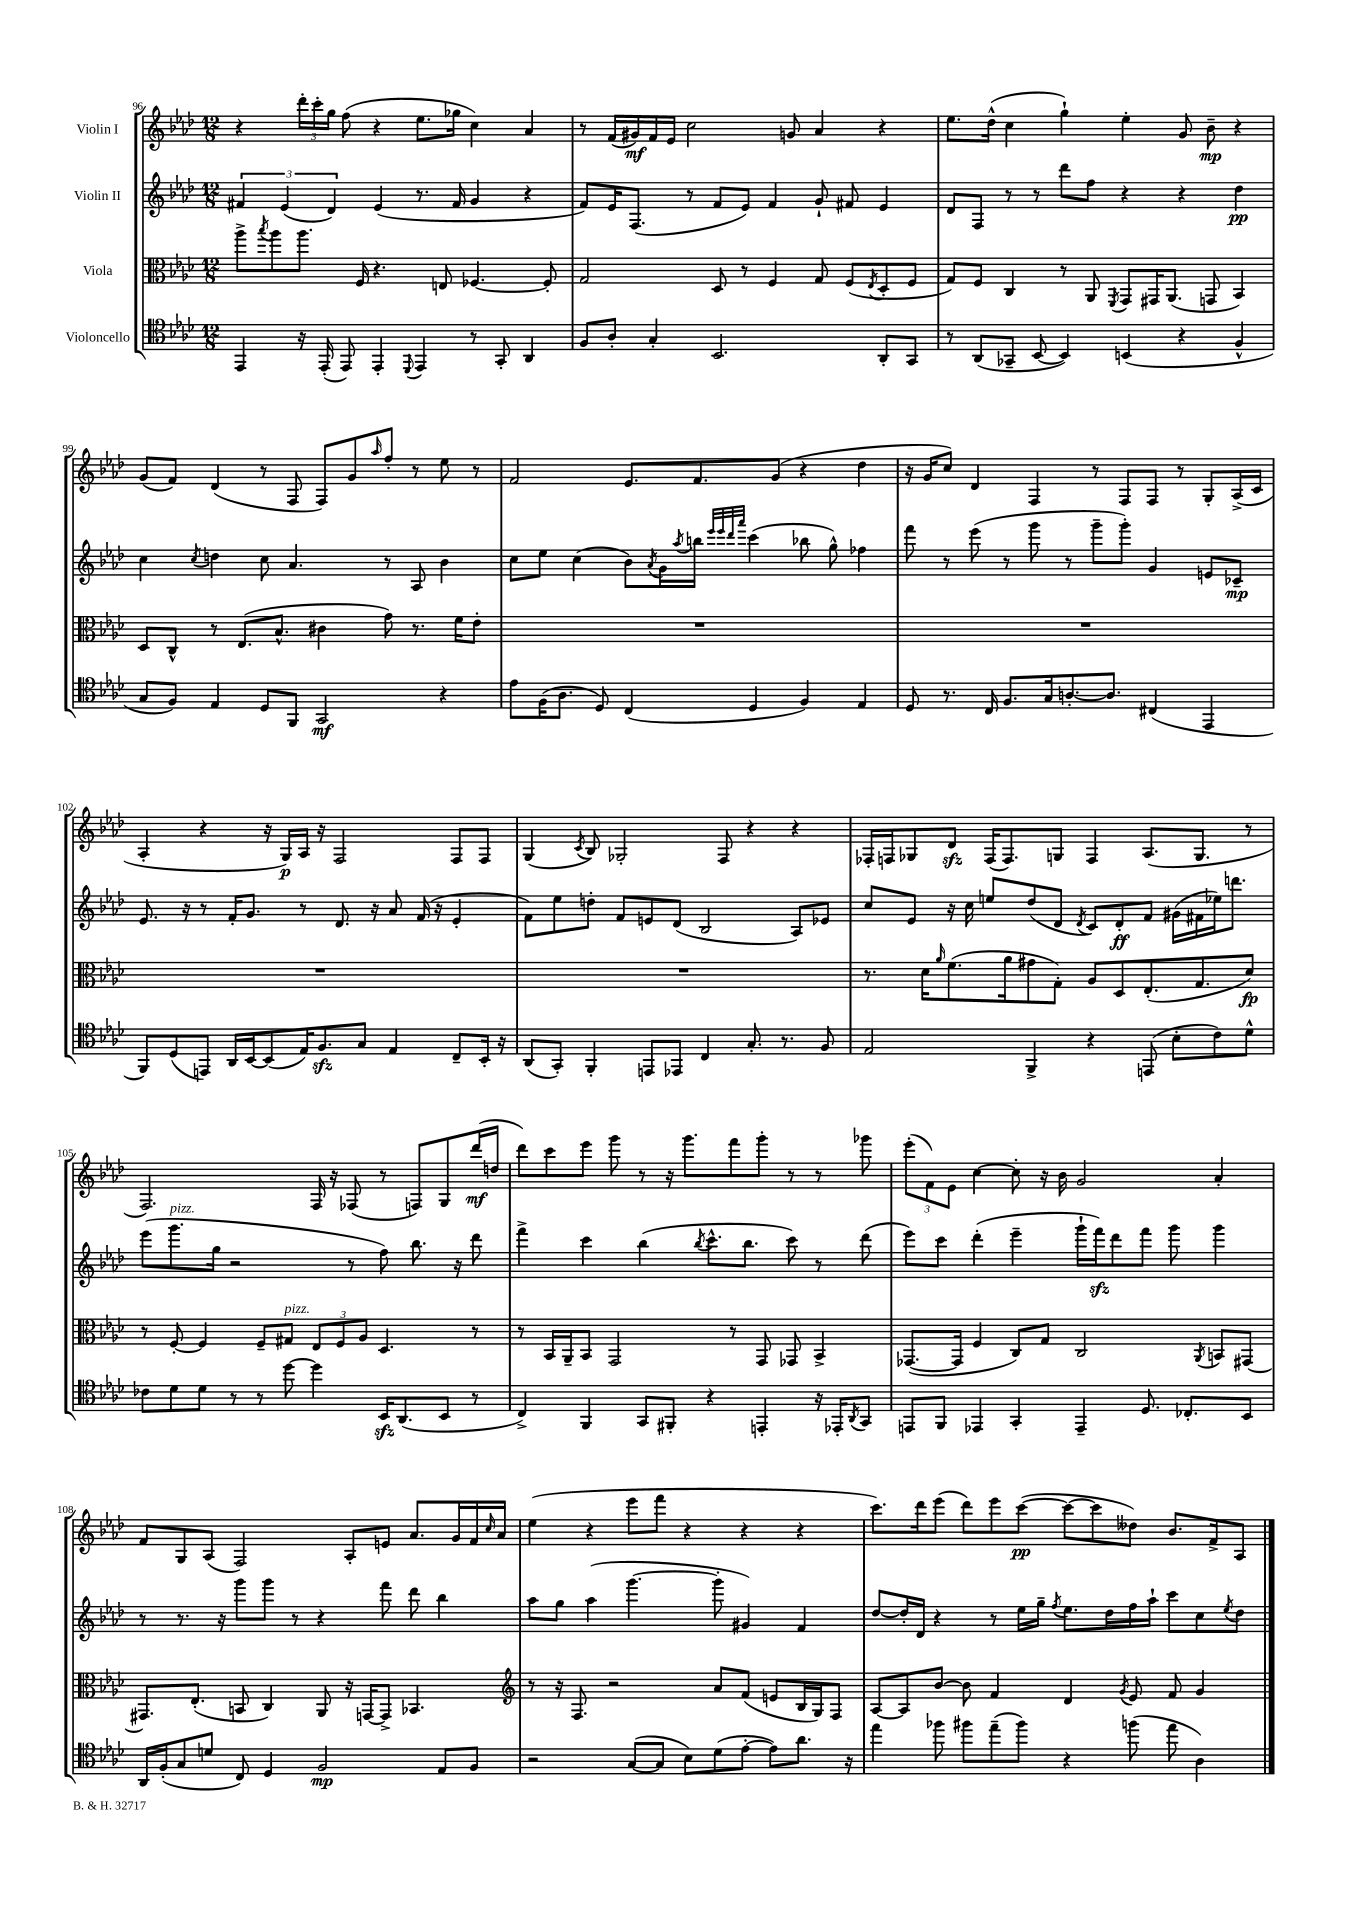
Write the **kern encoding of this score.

**kern	**kern	**kern	**kern
*staff4	*staff3	*staff2	*staff1
*clefC4	*clefC3	*clefG2	*clefG2
*k[b-e-a-d-]	*k[b-e-a-d-]	*k[b-e-a-d-]	*k[b-e-a-d-]
*M12/8	*M12/8	*M12/8	*M12/8
4EE-	8aa-^	6f#	4r
.	8qbb-	.	.
.	8aa-	.	.
.	.	(6e-	.
16r	8.aa-	.	24ddd-'
.	.	.	24ccc'
(16EE-'	.	.	.
.	.	6d-)	24gg
8EE-)	.	.	(8ff
.	16F	.	.
4EE-'	4.r	(4e-	4r
8qqDD-	.	.	.
4EE-	.	8.r	8.ee-
.	8E	.	.
.	.	16f#	16gg-
8r	[4.F-	4g	4cc)
8GG'	.	.	.
4AA-	.	4r	4a-
.	8F-']	.	.
=	=	=	=
8F	2G	8f)	8r
8A-'	.	16e-	(16f
.	.	(8.F	16g#)
4G'	.	.	16f
.	.	.	16e-
.	.	8r	2cc
2.BB-	8D-	8f	.
.	8r	8e-)	.
.	4F	4f	.
.	.	.	8g
.	8G	8g`	4a-
.	(8F	8f#	.
.	8qE-	.	.
8AA-'	8D-'	4e-	4r
8GG	8F	.	.
=	=	=	=
8r	8G)	8d-	8.ee-
(8AA-	8F	8F	.
.	.	.	(16dd-^^
8GG-~	4C	8r	4cc
[8BB-	.	8r	.
4BB-])	8r	8ddd-	4gg`)
.	8AA-	8ff	.
.	8qFF	.	.
(4BB	8GG	4r	4ee-'
.	16GG#	.	.
.	(8.AA-	.	.
4r	.	4r	8g
.	8GG	.	8b-~
4F^^	4BB-)	4dd-	4r
=	=	=	=
8G	8D-	4cc	(8g
8F)	8C^^	.	8f)
.	.	8qcc	.
4E-	8r	4dd	(4d-
.	(8.E-	.	.
8D-	.	8cc	8r
.	8.B-^^	.	.
8FF	.	4.a-	8F
2GG	4c#	.	8F)
.	.	.	8g
.	.	.	16qqaa-
.	8g)	8r	8ff'
.	8.r	8A-	8r
4r	.	4b-	8ee-
.	16f	.	.
.	8e-'	.	8r
=	=	=	=
8e-	1.r	8cc	2f
(16F	.	8ee-	.
8.A-	.	.	.
.	.	(4cc	.
8D-)	.	.	.
(4C	.	8b-)	8.e-
.	.	8qa-	.
.	.	16g	.
.	.	8qaa-	.
.	.	16bb	8.f
.	.	32qqeee-	.
.	.	32qqeee-	.
.	.	32qqddd-	.
.	.	32qqaaa-	.
4D-	.	(4ccc	.
.	.	.	(8g
4F)	.	8bb-	4r
.	.	8gg^^)	.
4E-	.	4ff-	4dd-
=	=	=	=
8D-	1.r	8fff	16r
.	.	.	16g
8.r	.	8r	8cc)
.	.	(8eee-	4d-
16C	.	.	.
8.F	.	8r	.
.	.	8ggg	4F
16G	.	.	.
[8.A'	.	8r	.
.	.	8ggg~	8r
8.A]	.	.	.
.	.	8ggg')	8F
(4C#	.	4g	8F
.	.	.	8r
4EE-	.	8e	8G'
.	.	8c-~	(16A-^
.	.	.	16c
=	=	=	=
8FF)	1.r	8.e-	4A-'
(8D-	.	.	.
.	.	16r	.
8EE)	.	8r	4r
16AA-	.	16f'	.
[16BB-	.	8.g	.
(8BB-]	.	.	16r
.	.	.	16G)
16E-)	.	8r	16A-
8.F	.	.	16r
.	.	8.d-	2F
8G	.	.	.
.	.	16r	.
4E-	.	8a-	.
.	.	(16f	.
.	.	16r	.
8C~	.	4e-'	8F
16BB-'	.	.	8F
16r	.	.	.
=	=	=	=
(8AA-	1.r	8f)	(4G
8GG')	.	8ee-	.
.	.	.	8qc
4FF'	.	8dd'	8B-)
.	.	8f	2G-'
8EE	.	8e	.
8EE-	.	(8d-	.
4C	.	2B-	.
.	.	.	8F
8.G'	.	.	4r
8.r	.	.	.
.	.	8A-)	4r
8F	.	8e-	.
=	=	=	=
2E-	8.r	8cc	16F-'
.	.	.	16F
.	.	8e-	8G-
.	16d-	.	.
.	16qqa-	.	.
.	(8.f	16r	8d-
.	.	16cc	.
.	.	8ee	(16F
.	16a-	.	8.F)
4FF^	8g#	(8dd-	.
.	8G')	8d-	8G
.	.	8qd-	.
4r	8A-	8c)	4F
.	8D-	8d-'	.
(8EE	(8.E-'	8f	(8.A-
8B-'	.	(16g#	.
.	8.G	16f#	8.G
8c)	.	16ee-)	.
.	.	8.ddd	.
8d-^^	8d-)	.	8r
=	=	=	=
8c-	8r	(8eee-	2.F)
8d-	[8F'	8.ggg	.
8d-	4F]	.	.
.	.	16gg	.
8r	.	2r	.
8r	8F~	.	.
[8dd-	8G#	.	.
4dd-]	12E-	.	16F
.	.	.	16r
.	12F	.	.
.	.	8r	(8F-
.	12A-	.	.
16BB-	4.D-	8ff)	8r
(8.AA-	.	.	.
.	.	8.bb-	8F)
8BB-	.	.	8G
.	.	16r	.
8r	8r	8ddd-	(16ddd-
.	.	.	16dd
=	=	=	=
4C^)	8r	4fff^	8ddd-)
.	16BB-	.	8ccc
.	16AA-~	.	.
4FF	8BB-	4ccc	8eee-
.	2GG	.	8ggg
8GG	.	(4bb-	8r
8FF#'	.	.	16r
.	.	.	8.ggg
.	.	8qbb-	.
4r	.	8.ccc^^	.
.	8r	.	8fff
.	.	8.bb-	.
4EE'	8GG	.	8ggg'
.	8GG-	8ccc)	8r
16r	4BB-^	8r	8r
16EE-'	.	.	.
8qAA-	.	.	.
8GG	.	(8ddd-	8ggg-
=	=	=	=
8EE	([8.GG-	8eee-)	(12eee-'
.	.	.	12f)
8FF	.	8ccc	.
.	.	.	12e-
.	16GG-]	.	.
4EE-	4F	(4ddd-'	[4cc
4GG'	8C)	4eee-~	8cc']
.	8G	.	16r
.	.	.	16b-
4EE-~	2C	16ggg`	2g
.	.	16fff)	.
.	.	8ddd-	.
8.D-	.	8fff	.
.	.	8ggg	.
8.C-'	.	.	.
.	8qAA-	.	.
.	8BB	4ggg	4a-'
8BB-	[8GG#	.	.
=	=	=	=
16AA-	8.GG#]	8r	8f
(16F'	.	.	.
8G	.	8.r	8G
.	(8.E-'	.	.
8d	.	.	(8A-
.	.	16r	.
8C)	8BB	8ggg	2F)
4D-	4C)	8ggg	.
.	.	8r	.
2F	8AA-	4r	.
.	16r	.	8A-'
.	[16GG	.	.
.	8GG^]	8fff	8e
.	4.BB-	8ddd-	8.a-
8E-	.	4bb-	.
.	.	.	16g
8F	.	.	16f
.	.	.	16qqcc
.	.	.	16a-
=	=	=	=
*	*clefG2	*	*
2r	8r	8aa-	(4ee-
.	16r	8gg	.
.	8.F	.	.
.	.	(4aa-	4r
.	2r	.	.
([8G	.	[4.ggg	8eee-
8G]	.	.	8fff
8B-)	.	.	4r
(8d-	8a-	8ggg']	.
[8e-'	(8f	4g#)	4r
8e-])	8e	.	.
8.a-	16B-	4f	4r
.	16G)	.	.
.	8F	.	.
16r	.	.	.
=	=	=	=
4ee-	[8A-	[8dd-	8.ccc)
.	8A-]	16dd-']	.
.	.	16d-	16ddd-
8ff-	[8b-	4r	(8eee-
8ff#	8b-]	.	8ddd-)
(8ee-~	4f	8r	8eee-
8ff#)	.	16ee-	([8ccc
.	.	16gg~	.
.	.	8qff	.
4r	4d-	8.ee-	8ccc_
.	.	.	8ccc]
.	.	16dd-	.
.	8qg	.	.
(8ff	8e-	16ff	8dd--)
.	.	16aa-`	.
8ee-	8f	8ccc	8.b-
4A-)	4g	8cc	.
.	.	.	16f^
.	.	8qee-	.
.	.	8dd-	8A-
==	==	==	==
*-	*-	*-	*-
